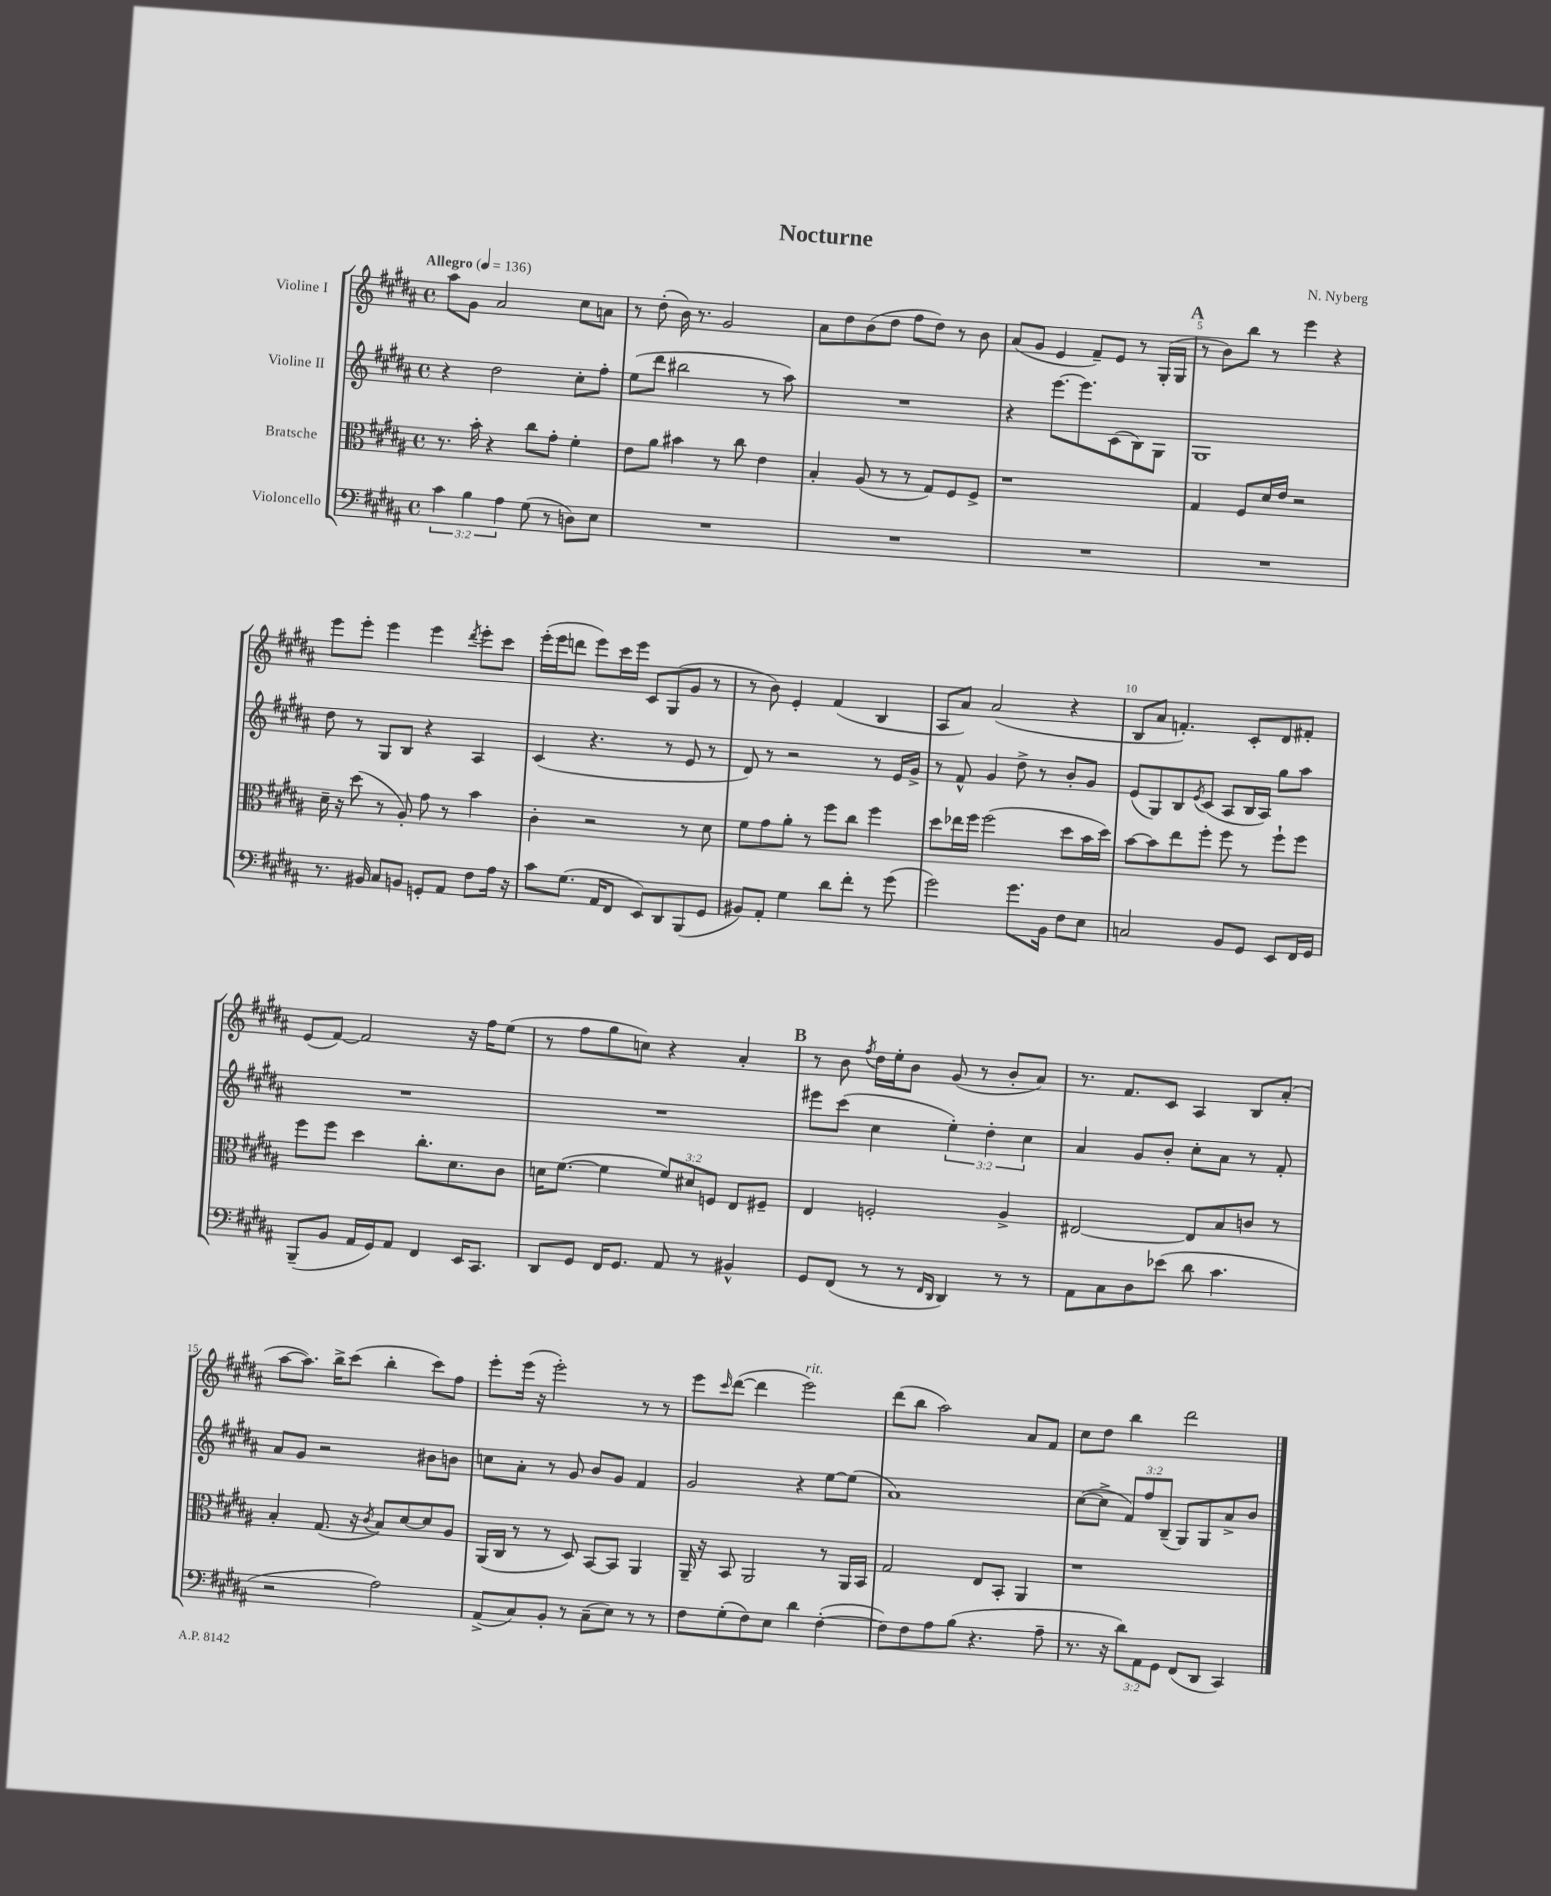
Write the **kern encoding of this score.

**kern	**kern	**kern	**kern
*staff4	*staff3	*staff2	*staff1
*clefF4	*clefC3	*clefG2	*clefG2
*k[f#c#g#d#a#]	*k[f#c#g#d#a#]	*k[f#c#g#d#a#]	*k[f#c#g#d#a#]
*M4/4	*M4/4	*M4/4	*M4/4
*met(c)	*met(c)	*met(c)	*met(c)
*MM136	*MM136	*MM136	*MM136
6c#	8.r	4r	8aa#
.	.	.	8g#
6B	.	.	.
.	16b'	.	.
.	4r	2dd#	2a#
6A#	.	.	.
(8G#	8cc#	.	.
8r	8g#'	.	.
8D)	4f#'	8cc#'	8cc#
8E	.	8ff#'	8a
=	=	=	=
1r	8e	(8ee	8r
.	8a#	8ddd#	(8dd#'
.	4b#	2bb#	16b)
.	.	.	8.r
.	8r	.	2g#
.	8cc#	.	.
.	4e	8r	.
.	.	8aa#)	.
=	=	=	=
1r	4B'	1r	8a#
.	.	.	8dd#
.	(8A#	.	(8b
.	8r	.	8dd#
.	8r	.	8ff#
.	8G#)	.	8dd#)
.	8F#	.	8r
.	8F#^	.	8b
=	=	=	=
1r	1r	4r	(8a#
.	.	.	8g#
.	.	[8.eee	4e
.	.	8.eee]	.
.	.	.	8f#~)
.	.	(8c#	8e
.	.	8B)	8r
.	.	8G#	(16G#'
.	.	.	16G#
=	=	=	=
1r	4G#	1G#	8r
.	.	.	8b)
.	8F#	.	8bb
.	16d#	.	8r
.	16e	.	.
.	2r	.	4eee
.	.	.	4r
=	=	=	=
8.r	16d#~	8dd#	8eee
.	16r	.	.
.	(8dd#	8r	8eee'
16BB#	.	.	.
8C#	8r	8G#	4eee
8BB	8A#')	8B	.
8GG'	8g#	4r	4eee
8AA#	8r	.	.
.	.	.	8qddd#
8F#	4b	4A#	8eee'
16A#	.	.	8ccc#
16r	.	.	.
=	=	=	=
8c#	4c#'	(4c#	(16eee'
.	.	.	16eee
(8.G#	.	.	8ddd
.	2r	4.r	8eee)
16AA#	.	.	.
8FF#	.	.	16ccc#
.	.	.	16eee
8EE)	.	.	8c#
8DD#	.	8r	(8G#
(8BBB	8r	8e	8g#
8GG#	8d#	8r	8r
=	=	=	=
8BB#)	8f#	8d#)	8r
8AA#'	8g#	8r	8b)
4G#	8a#'	2r	4e'
.	8r	.	.
8d#	8ff#	.	(4f#
8f#'	8cc#	.	.
8r	4ff#	8r	4B
(8g#	.	16e	.
.	.	16g#^	.
=	=	=	=
2g#)	8dd#	8r	8A#
.	16ee-	8f#^^	8a#)
.	16ff#	.	.
.	(2ff#	4g#	(2a#
8.g#	.	8dd#^	.
.	.	8r	.
16BB	.	.	.
8F#	8dd#	8b'	4r
8E	16b	8g#	.
.	16dd#)	.	.
=	=	=	=
2C	[8b	(8e	8B
.	8b]	8G#)	8a#
.	8ee	8B	4.f')
.	.	8qe	.
.	8ff#'	(8c#	.
8BB	8ff#	8A#	.
8GG#	8r	16B	8c#'
.	.	16A#)	.
8EE	8ff#`	8gg#	8d#
16FF#	8ff#	8aa#	8f#'
16GG#	.	.	.
=	=	=	=
(8BBB~	8ff#	1r	(8e
8BB	8ff#	.	[8f#)
16AA#	4dd#	.	2f#]
16GG#)	.	.	.
8AA#	.	.	.
4FF#	8.cc#'	.	.
.	8.d#	.	.
16EE	.	.	16r
8.CC#	.	.	16ff#
.	8c#	.	(8ee
=	=	=	=
8DD#	16d	1r	8r
.	([8.f#	.	.
8GG#	.	.	8ff#
16FF#	4f#]	.	8gg#
8.GG#	.	.	.
.	.	.	8cc)
8AA#	12f#)	.	4r
.	12d#	.	.
8r	.	.	.
.	12F	.	.
4BB#^^	8E	.	4a#'
.	8F#~	.	.
=	=	=	=
8GG#	4E	8eee#	8r
(8FF#	.	(8ccc#	8b
.	.	.	8qff#
8r	2F'	4cc#	16dd#
.	.	.	16ee'
8r	.	.	8b
16qqFF#	.	.	.
16qqDD#	.	.	.
4DD#)	.	6ee')	(8g#
.	.	.	8r
.	.	6dd#'	.
8r	4A#^	.	8b'
.	.	6cc#	.
8r	.	.	8a#)
=	=	=	=
8AA#	[2E#	4a#	8.r
8C#	.	.	.
.	.	.	8.f#
8D#	.	8g#	.
(8e-	.	8b'	8c#
8d#	8E#]	8cc#'	4A#
4.c#	8B	8a#	.
.	8c	8r	8B
.	8r	8f#'	(8a#'
=	=	=	=
2r	4B'	8a#	[8aa#
.	.	8g#	8.aa#])
.	(8.G#	2r	.
.	.	.	16bb^
.	.	.	(8ccc#
.	16r	.	.
.	8qc#	.	.
2A#)	8B)	.	4bb'
.	[8d#	.	.
.	8d#]	8b#	8ccc#)
.	8A#	8b	8ff#
=	=	=	=
(8AA#^	(16AA#	8cc	8eee'
.	16C#	.	.
8C#)	8r	8a#'	(16eee
.	.	.	16r
8BB'	8r	8r	2eee')
8r	8D#)	8g#	.
(8C#~	[8BB	8b	.
8E)	8BB]	8g#	.
8r	4AA#	4f#	8r
8r	.	.	8r
=	=	=	=
8F#	16AA#~	2g#	8eee
.	16r	.	.
.	.	.	16qqccc#
(8G#'	8BB	.	([8ddd#
8F#)	2AA#	.	4ddd#]
8E	.	.	.
4d#	.	4r	2eee)
([4F#'	8r	[8ee	.
.	16AA#	(8ee]	.
.	16BB	.	.
=	=	=	=
8F#])	2G#	1a#)	(8ddd#
8F#	.	.	8bb
8A#	.	.	2aa#)
(8B	.	.	.
4.r	8E	.	.
.	8BB'	.	.
.	4AA#	.	8a#
8A#~	.	.	8f#
=	=	=	=
8.r	1r	([8cc#	8cc#
.	.	8cc#^]	8dd#
16r	.	.	.
12d#)	.	12f#)	4bb
12AA#	.	12ff#	.
12GG#	.	(12B~	.
(8FF#	.	8G#)	2ddd#
8DD#	.	8G#	.
4CC#)	.	8a#^	.
.	.	8b	.
==	==	==	==
*-	*-	*-	*-
